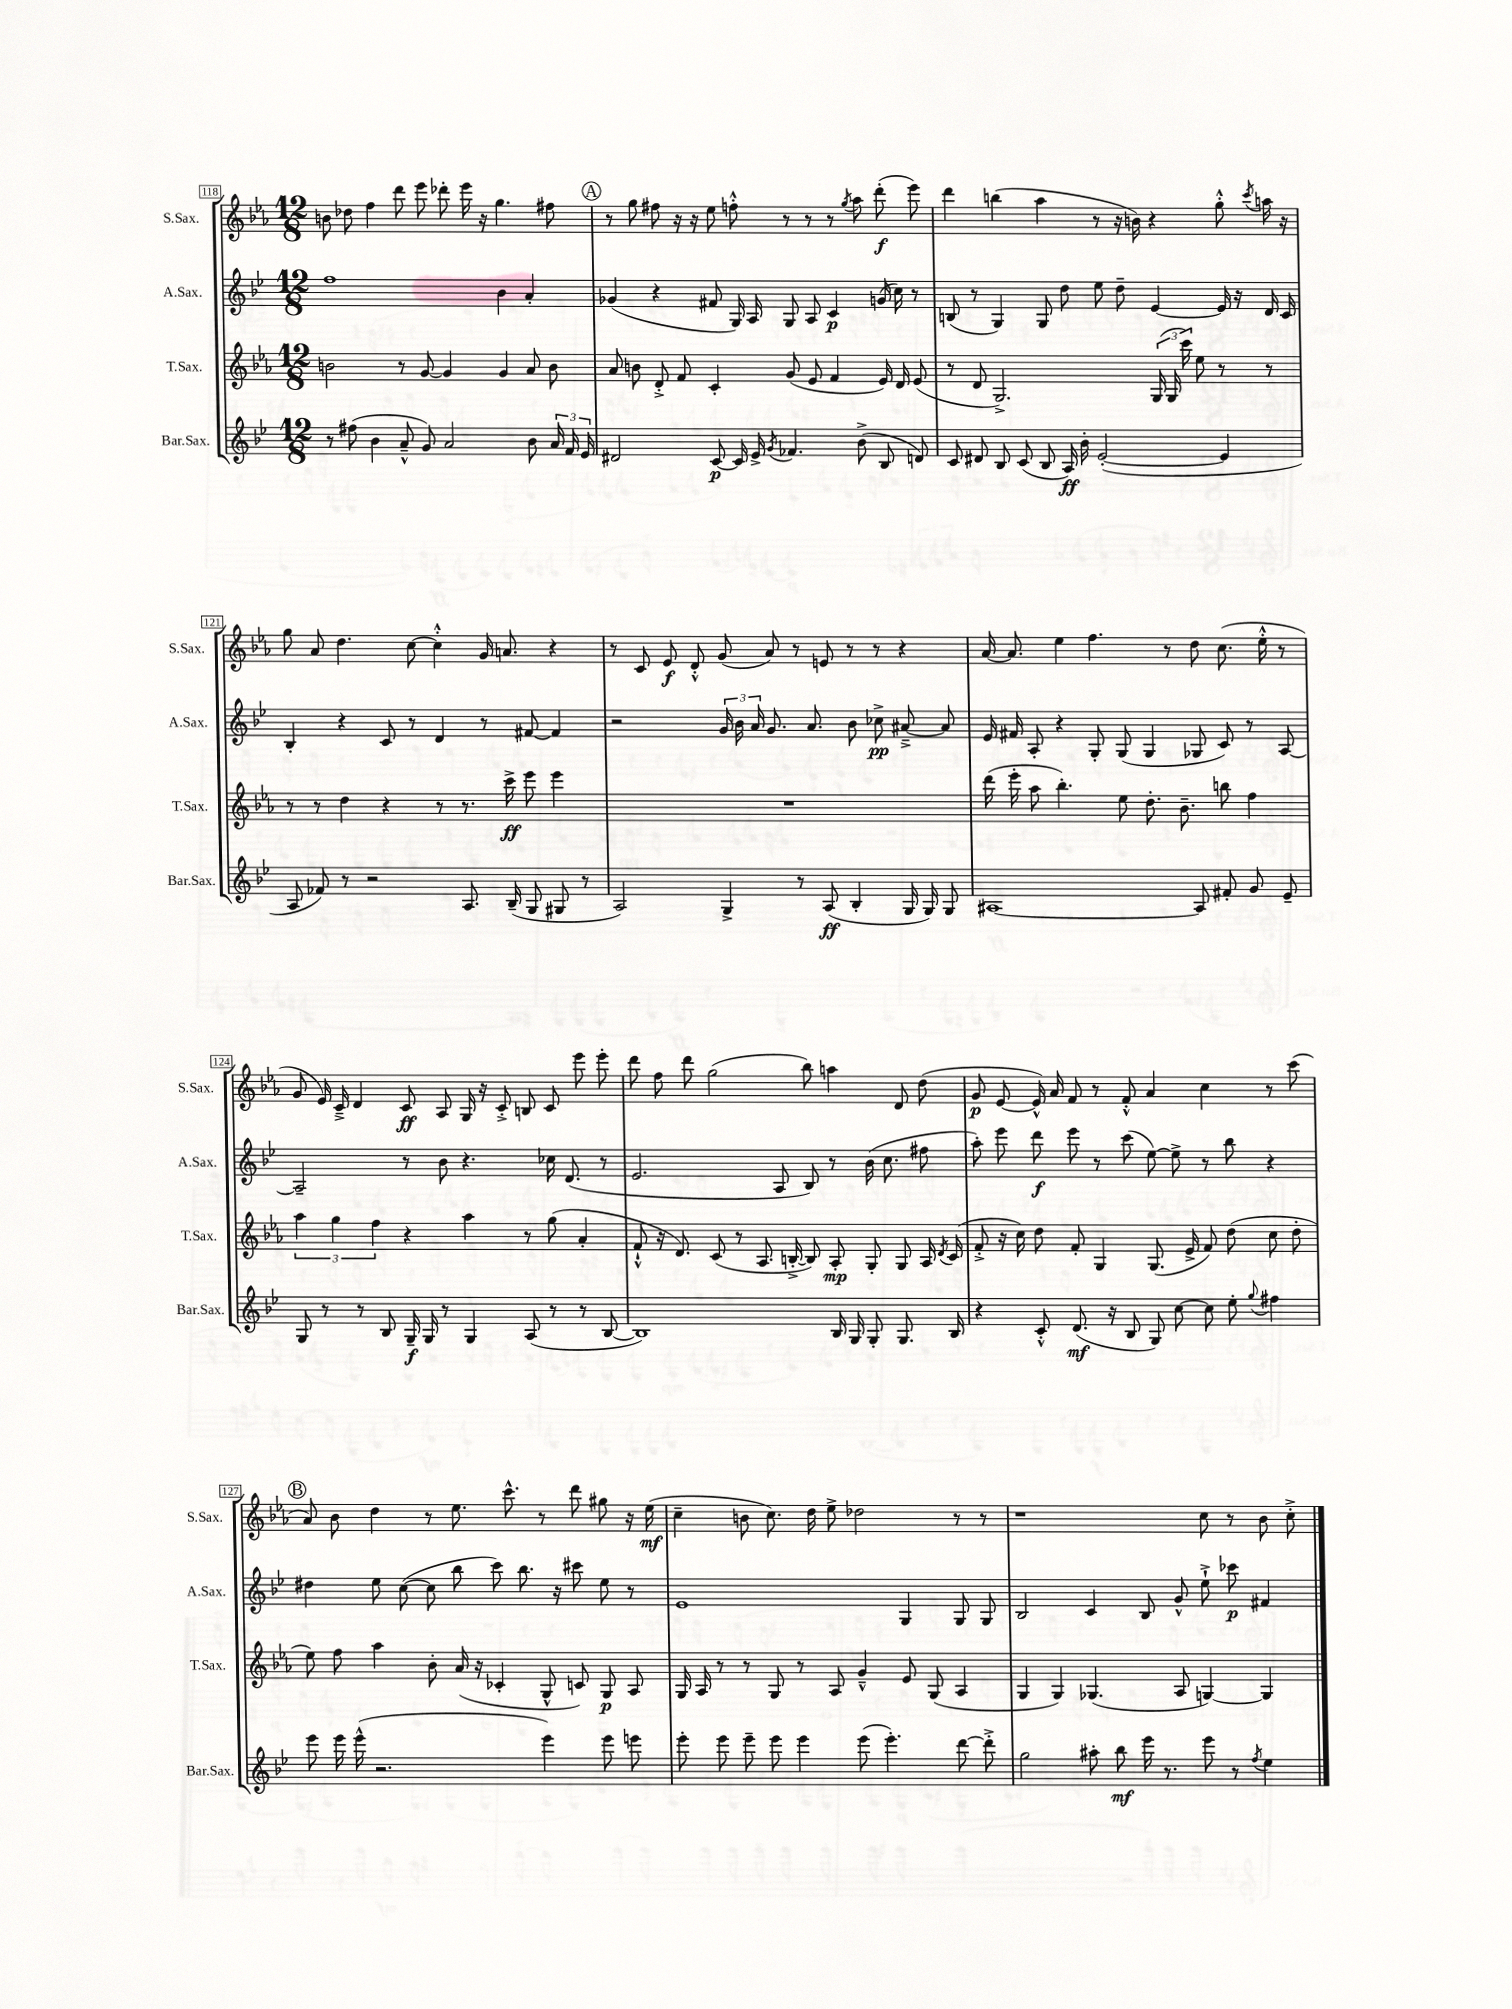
<<
\new StaffGroup <<
\new Staff = "s0" \with { instrumentName = "S.Sax." shortInstrumentName = "S.Sax." } {
    \clef treble \key ees \major \numericTimeSignature \time 12/8
    \autoBeamOff b'8 des''8 f''4 d'''8 ees'''8 des'''8-. ees'''16 r16 g''4. fis''8 |
    \mark \markup { \circle "A" } r8 g''8 fis''8 r16 r16 ees''8 f''8-.-^ r8 r8 r8 \acciaccatura { g''8 } aes''8 d'''8-.\f( ees'''8) |
    d'''4 b''4( aes''4 r8 r16 b'16) r4 g''8-.-^ \acciaccatura { c'''8 } a''16 r16 |
    g''8 aes'8 d''4. c''8~ c''4-.-^ g'16 a'8. r4 |
    r8 c'8 ees'8\f d'8-.-^ g'8( aes'8) r8 e'8 r8 r8 r4 |
    aes'16~ aes'8. ees''4 f''4. r8 d''8 c''8.( ees''16-.-^ r8 |
    g'8 ees'16) c'16---> d'4 c'8\ff aes8 g16 r16 c'8-.-> b8 c'8 ees'''8 ees'''8-. |
    d'''8 f''8 d'''8 g''2( bes''8) a''4 d'8 d''8( |
    g'8\p ees'8~ ees'16-^) aes'16 f'8 r8 f'8-.-^ aes'4 c''4 r8 c'''8( |
    \mark \markup { \circle "B" } aes'8) bes'8 d''4 r8 ees''8. c'''8.-^ r8 d'''8 gis''8 r16 ees''16\mf( |
    c''4-- b'8 c''8.) d''16 ees''8-> des''2 r8 r8 |
    r1 c''8 r8 bes'8 c''8-.-> \bar "|." |
}
\new Staff = "s1" \with { instrumentName = "A.Sax." shortInstrumentName = "A.Sax." } {
    \clef treble \key bes \major \numericTimeSignature \time 12/8
    \autoBeamOff f''1 bes'4 a'4-. |
    \mark \markup { \circle "A" } ges'4( r4 fis'8 g16) a16 g8 a8 c'4\p g'16( c''16) r8 |
    b8( r8 g4) g8 d''8 ees''8 d''8-- ees'4~ ees'16 r16 d'16 c'16 |
    bes4-. r4 c'8 r8 d'4 r8 fis'8~ fis'4 |
    r2 \tuplet 3/2 { g'16 bes'16 a'16 } g'8. a'8. bes'8 ces''8->\pp ais'8~---> ais'8 |
    ees'16 fis'16 a8-. r4 g8-. g8( g4 ges8 c'8) r8 a8~ |
    a2-- r8 bes'8 r4. ces''16 d'8.( r8 |
    ees'2. a8 bes8) r8 bes'16( c''8. fis''8 |
    a''8-.) ees'''8 d'''8\f ees'''8 r8 c'''8( ees''8~) ees''8-> r8 bes''8 r4 |
    \mark \markup { \circle "B" } dis''4 ees''8 c''8~( c''8 bes''8 c'''8) bes''8. r16 cis'''8 ees''8 r8 |
    ees'1 g4 g8 g8 |
    bes2 c'4 bes8 g'8-^ ees''8-!-> ces'''8\p fis'4 \bar "|." |
}
\new Staff = "s2" \with { instrumentName = "T.Sax." shortInstrumentName = "T.Sax." } {
    \clef treble \key ees \major \numericTimeSignature \time 12/8
    \autoBeamOff b'2 r8 g'8~ g'4 g'4 aes'8 b'8 |
    \mark \markup { \circle "A" } aes'8 b'8 d'8-.-> f'8 c'4-. g'8( ees'8 f'4 ees'16) d'16 ees'8( |
    r8 d'8 g2.->) \tuplet 3/2 { g16( g16 c'''16) } ees''8 r8 r8 |
    r8 r8 d''4 r4 r8 r8. c'''16->\ff ees'''8 ees'''4 |
    R1. |
    d'''16( ees'''16-. aes''8 bes''4.-.) ees''8 d''8.-. bes'8.-- b''8 f''4 |
    \tuplet 3/2 { aes''4 g''4 f''4 } r4 aes''4 r8 g''8( aes'4-. |
    f'8-!-^ r16 d'8.) c'8( r8 aes8. b16~-.-> b8) aes8-.\mp g8-. g8 aes16 \acciaccatura { d'8 } c'16( |
    f'8-.-> r16 c''16) d''8 f'8-. g4 g8.( ees'16-> f'8) d''8( c''8 d''8-. |
    \mark \markup { \circle "B" } ees''8) f''8 aes''4 bes'8-. aes'16( r16 ces'4-. g8-^ c'8) g8\p aes8 |
    g16 aes16 r8 r8 g8 r8 aes8 g'4---^ ees'8 g8( aes4 |
    g4 g4) ges4.( aes8 g4~) g4 \bar "|." |
}
\new Staff = "s3" \with { instrumentName = "Bar.Sax." shortInstrumentName = "Bar.Sax." } {
    \clef treble \key bes \major \numericTimeSignature \time 12/8
    \autoBeamOff r8 fis''8( bes'4 a'8---^ g'8) a'2 bes'8 \tuplet 3/2 { a'16 f'16 ees'16 } |
    \mark \markup { \circle "A" } dis'2 c'8~\p c'16 ees'16-> \acciaccatura { g'8 } fes'4. bes'8->( bes8 d'8) |
    c'8 dis'8 bes8 c'8( bes8 a16\ff) bes'16-. ees'2~-.( ees'4 |
    a8 fes'8) r8 r2 a8. bes16--( g8 gis8 r8 |
    a2) g4-> r8 a8\ff( bes4-. g16 g16) g8 |
    ais1~ ais8 fis'8-. g'8 ees'8-- |
    g8 r8 r8 bes8 g16--\f g16 r8 g4 a8( r8 r8 bes8~ |
    bes1) bes16 g16 g8-. g8. bes16 |
    r4 c'8-.-^ d'8.\mf( r16 bes8 g8) c''8~ c''8 ees''8-. \appoggiatura { g''8 } fis''4 |
    \mark \markup { \circle "B" } ees'''8 ees'''16 ees'''16-^( r2. ees'''4) ees'''8 e'''8 |
    ees'''8-. ees'''8 ees'''8-- ees'''8 ees'''4 ees'''8( ees'''4.-.) d'''8~ d'''8-.-> |
    g''2 ais''8-. bes''8\mf ees'''16 r8. ees'''8 r8 \acciaccatura { f''8 } ees''4 \bar "|." |
}
>>
>>
\layout { \context { \Score currentBarNumber = #118 \override BarNumber.stencil = #(make-stencil-boxer 0.1 0.3 ly:text-interface::print) } }
